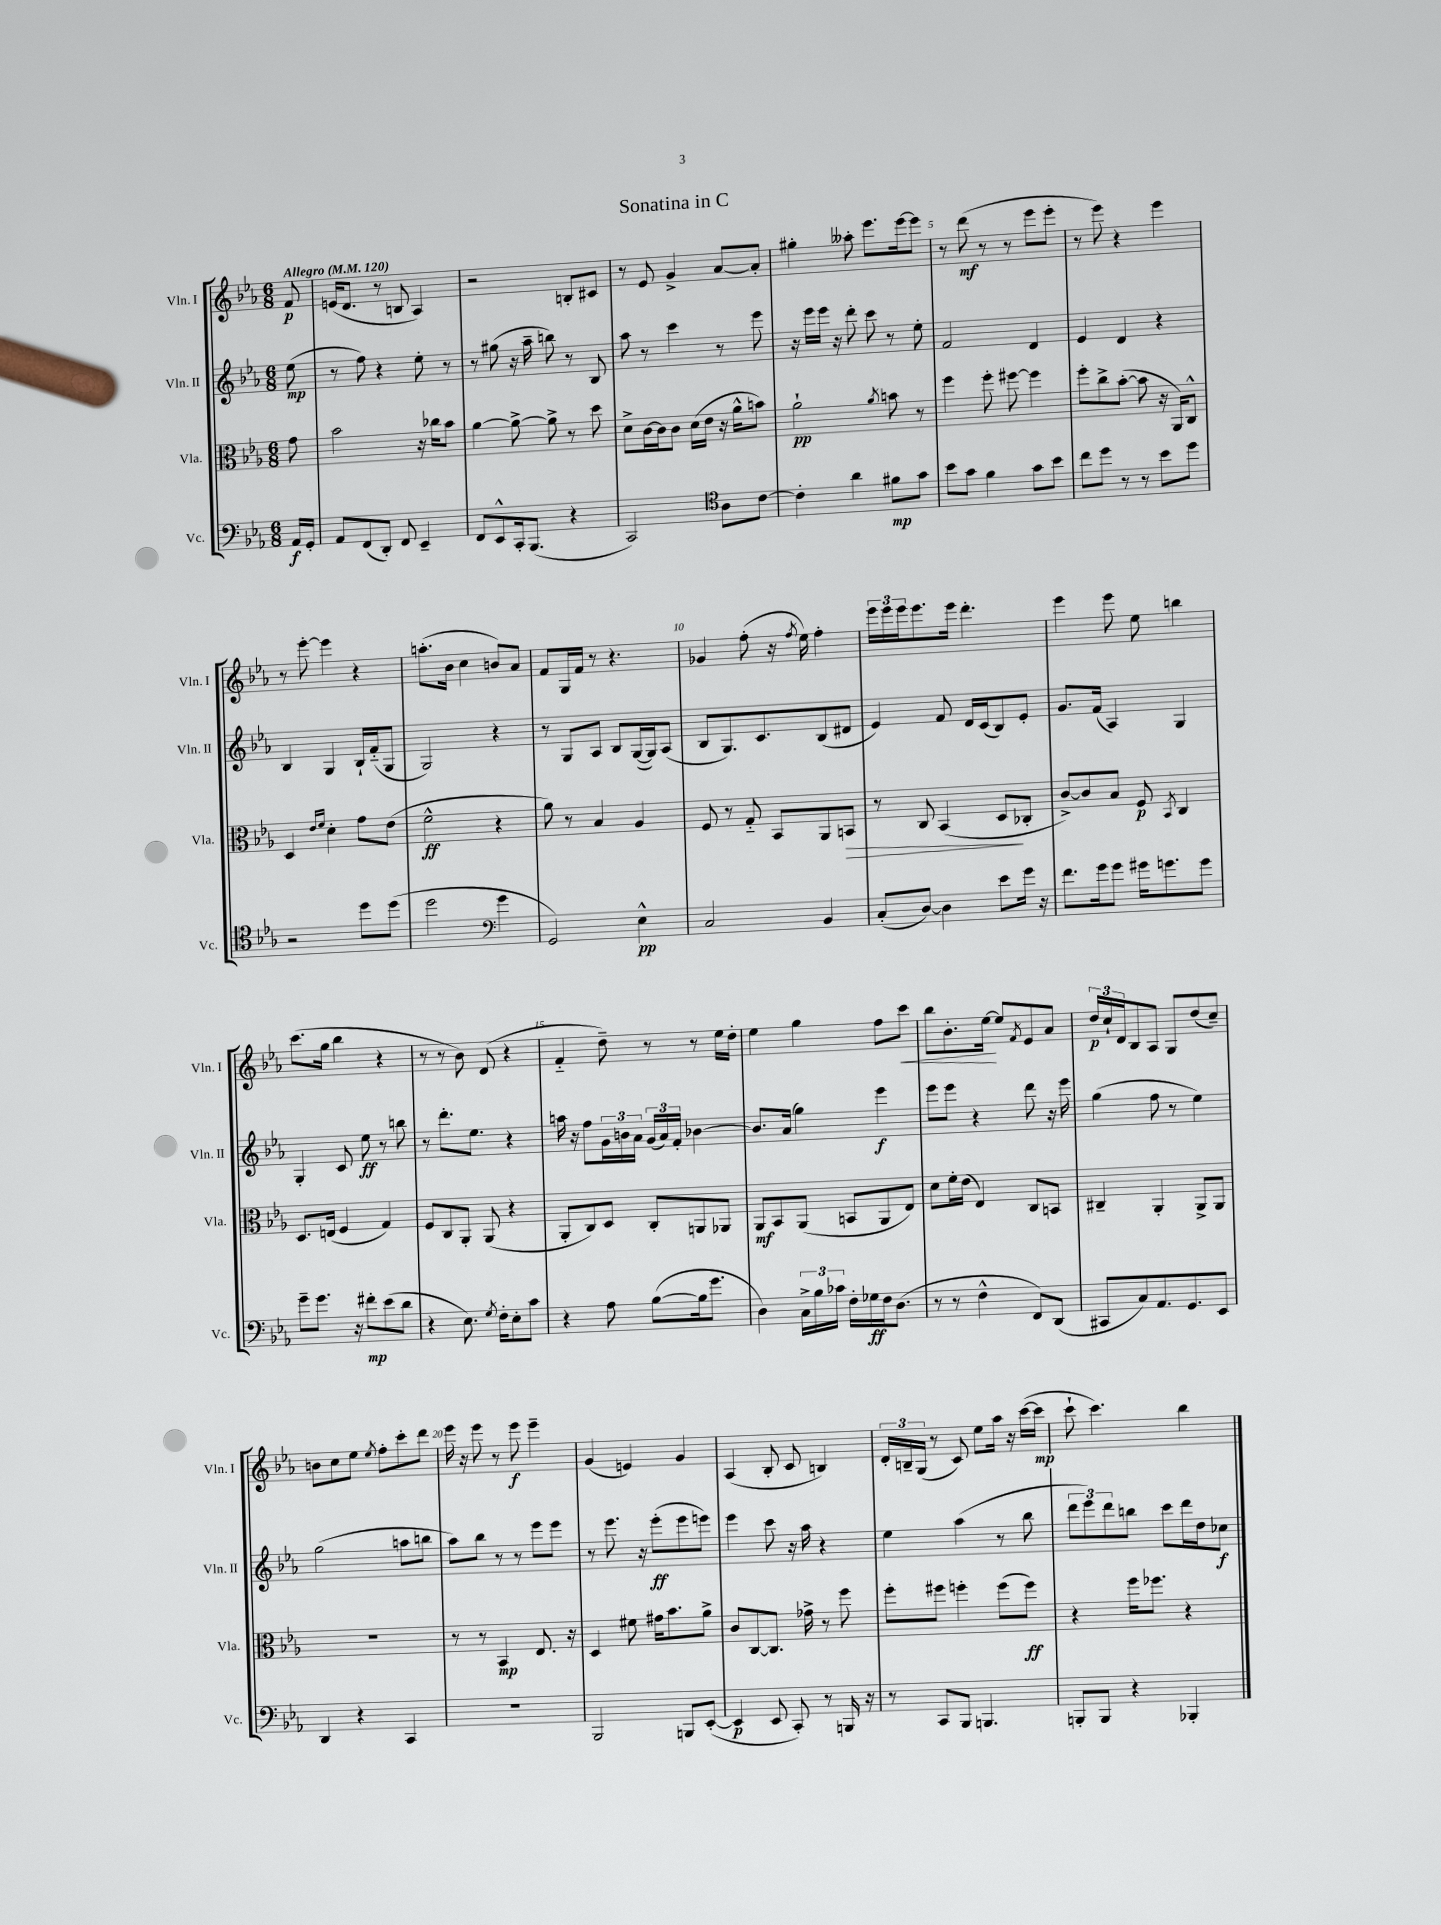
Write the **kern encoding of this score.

**kern	**dynam	**kern	**dynam	**kern	**dynam	**kern	**dynam
*part4	*part4	*part3	*part3	*part2	*part2	*part1	*part1
*staff4	*staff4	*staff3	*staff3	*staff2	*staff2	*staff1	*staff1
*I"Vc.	*	*I"Vla.	*	*I"Vln. II	*	*I"Vln. I	*
*I'Vc.	*	*I'Vla.	*	*I'Vln. II	*	*I'Vln. I	*
*clefF4	*	*clefC3	*	*clefG2	*	*clefG2	*
*k[b-e-a-]	*	*k[b-e-a-]	*	*k[b-e-a-]	*	*k[b-e-a-]	*
*M6/8	*	*M6/8	*	*M6/8	*	*M6/8	*
*MM120	*	*MM120	*	*MM120	*	*MM120	*
=	=	=	=	=	=	=	=
!	!	!	!	!	!	!LO:TX:a:B:t=Allegro	!
16AA-/LL	f	8g\	.	(8ee-\	mp	8f/	p
16GG'/JJ	.	.	.	.	.	.	.
=1	=1	=1	=1	=1	=1	=1	=1
8AA-/L	.	2b-\	.	8r	.	(16en/KL	.
.	.	.	.	.	.	8.d/J	.
(8FF/	.	.	.	8ff\)	.	.	.
8DD'/J)	.	.	.	4r	.	8r	.
8FF/	.	.	.	.	.	8Bn/	.
4EE-~/	.	16r	.	8ee-'\	.	4A-/)	.
.	.	16cc-X\KL	.	.	.	.	.
.	.	8b-\J	.	8r	.	.	.
=2	=2	=2	=2	=2	=2	=2	=2
8FF/L	.	[4a-\	.	8r	.	2r	.
8EE-^^/	.	.	.	(8gg#X\	.	.	.
16CC'/k	.	8a-^\_	.	16r	.	.	.
(8.BBB-/J	.	.	.	16aa-~\	.	.	.
.	.	8a-^\]	.	8bbn\)	.	.	.
4r	.	8r	.	8r	.	8Bn'/L	.
.	.	8dd\	.	8B-/	.	8c#X/J	.
=3	=3	=3	=3	=3	=3	=3	=3
2CC/)	.	8d^\L	.	8aa-\	.	8r	.
.	.	[16c\L	.	8r	.	8e-/	.
.	.	16c\J]	.	.	.	.	.
.	.	8c\J	.	4ccc\	.	4g^/	.
.	.	(16d\LL	.	.	.	.	.
.	.	16e-\JJ	.	.	.	.	.
*clefC4	*	*	*	*	*	*	*
8A-\L	.	16r	.	8r	.	[8a-/L	.
.	.	16a-^^\KL	.	.	.	.	.
[8c\J	.	8bn\J)	.	8eee-\	.	8a-'/J]	.
=4	=4	=4	=4	=4	=4	=4	=4
4c'\]	.	2a-`\	pp	16r	.	4gg#X'\	.
.	.	.	.	16eee-\LL	.	.	.
.	.	.	.	16eee-\JJ	.	.	.
.	.	.	.	16r	.	.	.
4a-\	.	.	.	8ddd'\	.	8aa--X'\	.
.	.	.	.	8ccc\	.	8.eee-\L	.
.	.	8qa-/	.	.	.	.	.
8f#X\L	mp	8bn\	.	8r	.	.	.
.	.	.	.	.	.	[16eee-\k	.
8g\J	.	8r	.	8ee-'\	.	8eee-\J]	.
=5	=5	=5	=5	=5	=5	=5	=5
8b-\L	.	4ff\	.	2f/	.	8r	.
8g\J	.	.	.	.	.	(8ddd\	mf
4f\	.	8ff'\	.	.	.	8r	.
.	.	[8ff#X\	.	.	.	8r	.
8g\L	.	4ff#\]	.	4d/	.	8eee-\L	.
8b-\J	.	.	.	.	.	8eee-'\J	.
=6	=6	=6	=6	=6	=6	=6	=6
8cc\L	.	8ff'\L	.	4e-/	.	8r	.
8dd\J	.	8cc^\	.	.	.	8eee-\)	.
8r	.	([8b-'\J	.	4d/	.	4r	.
8r	.	8b-\]	.	.	.	.	.
8b-\L	.	16r	.	4r	.	4eee-\	.
.	.	16AA-/KL)	.	.	.	.	.
8dd\J	.	8C^^/J	.	.	.	.	.
!!LO:LB:g=z
=7	=7	=7	=7	=7	=7	=7	=7
2r	.	4D/	.	4B-/	.	8r	.
.	.	.	.	.	.	[8eee-'\	.
.	.	16qqe-/LL	.	.	.	.	.
.	.	16qqf/JJ	.	.	.	.	.
.	.	4d'\	.	4G/	.	4eee-\]	.
8dd\L	.	8g\L	.	16B-`/LL	.	4r	.
.	.	.	.	(16f/J	.	.	.
(8dd\J	.	(8e-\J	.	8G/J	.	.	.
=8	=8	=8	=8	=8	=8	=8	=8
2dd\	.	2f^^\	ff	2G/)	.	(8.aan'\L	.
.	.	.	.	.	.	16b-\Jk	.
.	.	.	.	.	.	4cc\	.
*clefF4	*	*	*	*	*	*	*
4g\	.	4r	.	4r	.	8bn/L)	.
.	.	.	.	.	.	8a-/J	.
=9	=9	=9	=9	=9	=9	=9	=9
2GG/)	.	8a-\)	.	8r	.	8f/L	.
.	.	8r	.	8G/L	.	16G/L	.
.	.	.	.	.	.	16f/JJ	.
.	.	4B-/	.	8A-/J	.	8r	.
.	.	.	.	8B-/L	.	4.r	.
4E-^^\	pp	4A-/	.	([16G/L	.	.	.
.	.	.	.	16G/J])	.	.	.
.	.	.	.	(8A-/J	.	.	.
=10	=10	=10	=10	=10	=10	=10	=10
2C/	.	8F/	.	8B-/L	.	4g-X/	.
.	.	8r	.	8.G/)	.	.	.
.	.	8G/	.	.	.	(8ff'\	.
.	.	.	.	8.c/	.	.	.
.	.	8BB-/L	.	.	.	16r	.
.	.	.	.	.	.	8qff/	.
.	.	.	.	.	.	16ee-\)	.
4BB-/	.	8AA-/	.	(8B-/	.	4ff'\	.
!	!	!	!LO:HP:b	!	!	!	!
.	.	8BBn/J	>	8d#X/J	.	.	.
=11	=11	=11	=11	=11	=11	=11	=11
(8C'/L	.	8r	.	4e-/)	.	24eee-\LL	.
.	.	.	.	.	.	24eee-\	.
.	.	.	.	.	.	24eee-\J	.
[8D/J)	.	8C/	.	.	.	8.eee-\	.
4D\]	.	(4BB-/	.	8f/	.	.	.
.	.	.	.	.	.	16eee-\Jk	.
.	.	.	.	16d/LL	.	4.ddd'\	.
.	.	.	.	(16c/J	.	.	.
8e-\L	.	8D/L	.	8B-/)	.	.	.
16g\Jk	.	8C-X'/J	]	8e-'/J	.	.	.
16r	.	.	.	.	.	.	.
=12	=12	=12	=12	=12	=12	=12	=12
8.f\L	.	[8c^/L)	.	8.g/L	.	4eee-\	.
.	.	8c/]	.	.	.	.	.
16g\k	.	.	.	(16f/Jk	.	.	.
8g\J	.	8B-/J	.	4A-/)	.	8eee-\	.
16g#X\KL	.	8F/	p	.	.	8ee-\	.
8.gn\	.	.	.	.	.	.	.
.	.	8qBB-/	.	.	.	.	.
.	.	4C/	.	4G/	.	4bbn\	.
8g\J	.	.	.	.	.	.	.
!!LO:LB:g=z
=13	=13	=13	=13	=13	=13	=13	=13
8g~\L	.	8.D/L	.	4G'/	.	(8.ccc\L	.
8.g\J	.	.	.	.	.	.	.
.	.	(16En/Jk	.	.	.	16gg\Jk	.
.	.	4F/	.	8c/	.	4bb-\	.
16r	.	.	.	.	.	.	.
8f#X'\L	mp	.	.	8ee-\	ff	.	.
(8e-\	.	4G/)	.	8r	.	4r	.
8d\J	.	.	.	8bbn\	.	.	.
=14	=14	=14	=14	=14	=14	=14	=14
4r	.	8F/L	.	8r	.	8r	.
.	.	8C/	.	8.ddd'\L	.	8r	.
8.E-\)	.	8AA-'/J	.	.	.	8b-\)	.
.	.	.	.	8.ee-\J	.	.	.
.	.	(8AA-/	.	.	.	(8d/	.
8qG/	.	.	.	.	.	.	.
16F'\KL	.	.	.	.	.	.	.
8E-'\	.	4r	.	4r	.	4r	.
8c\J	.	.	.	.	.	.	.
=15	=15	=15	=15	=15	=15	=15	=15
4r	.	8AA-'/L	.	16aan\	.	4f/	.
.	.	.	.	16r	.	.	.
.	.	8C/)	.	8ff\L	.	.	.
8A-\	.	8D/J	.	24g\L	.	8dd~\)	.
.	.	.	.	24bn\	.	.	.
.	.	.	.	24a-\JJ	.	.	.
([8B-\L	.	8C'/L	.	(24g/LL	.	8r	.
.	.	.	.	24a-/)	.	.	.
.	.	.	.	24f'/JJ	.	.	.
16B-\k]	.	8AAn/	.	[4b-X\	.	8r	.
8.g\J	.	.	.	.	.	.	.
.	.	8AA-X/J	.	.	.	16ee-\LL	.
.	.	.	.	.	.	16dd'\JJ	.
=16	=16	=16	=16	=16	=16	=16	=16
4D\)	.	8AA-/L	mf	8.b-/L]	.	4ee-\	.
.	.	8BB-/	.	.	.	.	.
.	.	.	.	(16a-/Jk	.	.	.
24C^\LL	.	(8AA-/J	.	4gg\)	.	4gg\	.
24B-\	.	.	.	.	.	.	.
24c-X\JJ	.	.	.	.	.	.	.
16F'\LL	.	8BBn/L	.	.	.	.	.
16G-X\	ff	.	.	.	.	.	.
16F\J	.	8AA-/	.	4eee-\	f	8ff\L	.
(8.D\J	.	.	.	.	.	.	.
!	!	!	!	!	!	!	!LO:HP:b
.	.	8E-/J)	.	.	.	8ccc\J	<
=17	=17	=17	=17	=17	=17	=17	=17
8r	.	8d\L	.	8eee-\L	.	8bb-\L	.
8r	.	16f'\L	.	8eee-\J	.	8.b-'\	.
.	.	(16e-\JJ	.	.	.	.	.
4F^^\	.	4E-/)	.	4r	.	.	.
.	.	.	.	.	.	[16ee-\Jk	.
.	.	.	.	.	.	8ee-/L]	[
.	.	.	.	.	.	8qf/	.
8FF/L)	.	8C/L	.	8ddd\	.	8e-/	.
(8DD/J	.	8BBn/J	.	16r	.	8a-/J	.
.	.	.	.	16eee-\	.	.	.
=18	=18	=18	=18	=18	=18	=18	=18
8CC#X/L	.	4C#X~/	.	(4gg\	.	24dd/LL	p
.	.	.	.	.	.	24cc`/	.
.	.	.	.	.	.	24d/J	.
8C/)	.	.	.	.	.	8B-/	.
8.AA-/	.	4AA-'/	.	8ff\	.	8A-/J	.
.	.	.	.	8r	.	8G/L	.
8.GG/	.	.	.	.	.	.	.
.	.	8AA-^/L	.	4ee-\)	.	(8dd/	.
8EE-/J	.	8AA-/J	.	.	.	8cc~/J)	.
!!LO:LB:g=z
=19	=19	=19	=19	=19	=19	=19	=19
4DD/	.	2.r	.	(2gg\	.	8bn\L	.
.	.	.	.	.	.	8cc\	.
4r	.	.	.	.	.	8ee-\J	.
.	.	.	.	.	.	8qee-/	.
.	.	.	.	.	.	8ff'\L	.
4CC/	.	.	.	8aan\L	.	8ccc'\	.
.	.	.	.	8bbn\J	.	8ddd\J	.
=20	=20	=20	=20	=20	=20	=20	=20
2.r	.	8r	.	8aa-\L)	.	16eee-\	.
.	.	.	.	.	.	16r	.
.	.	8r	.	8bb-\J	.	8eee-\	.
.	.	4BB-/	mp	8r	.	8r	.
.	.	.	.	8r	.	8eee-\	f
.	.	8.E-/	.	8eee-\L	.	4eee-~\	.
.	.	.	.	8eee-\J	.	.	.
.	.	16r	.	.	.	.	.
=21	=21	=21	=21	=21	=21	=21	=21
2BBB-/	.	4D/	.	8r	.	(4g/	.
.	.	.	.	8.eee-\	.	.	.
.	.	8f#X\	.	.	.	4en/)	.
.	.	.	.	16r	.	.	.
.	.	16g#X\KL	.	(8eee-'\L	ff	.	.
.	.	8.b-\	.	.	.	.	.
8BBBn/L	.	.	.	8eee-\	.	4g/	.
([8EE-'/J	.	8a-^\J	.	8eeen\J)	.	.	.
=22	=22	=22	=22	=22	=22	=22	=22
4EE-/]	p	8c/L	.	4eee-\	.	(4A-/	.
.	.	[8C/	.	.	.	.	.
8EE-/	.	8.C/J]	.	8ccc\	.	8B-'/	.
8CC'/)	.	.	.	16r	.	8c/	.
.	.	16g-X^\	.	16aa-\	.	.	.
8r	.	8r	.	4r	.	4Bn/)	.
16BBBn/	.	8ff\	.	.	.	.	.
16r	.	.	.	.	.	.	.
=23	=23	=23	=23	=23	=23	=23	=23
8r	.	8ff'\L	.	4ee-\	.	24d'/LL	.
.	.	.	.	.	.	24Bn~/	.
.	.	.	.	.	.	(24G/JJ	.
8CC/L	.	8ff#X\J	.	.	.	8r	.
8BBB-/J	.	4ffn'\	.	(4aa-\	.	8c/)	.
4.BBBn/	.	.	.	.	.	8ee-\L	.
.	.	(8ff\L	.	8r	.	16aa-\Jk	.
.	.	.	.	.	.	16r	.
.	.	8ff\J)	ff	8bb-\	.	([16ccc\LL	.
.	.	.	.	.	.	16ccc\JJ]	mp
=24	=24	=24	=24	=24	=24	=24	=24
8BBBn'/L	.	4r	.	12ddd\L	.	8ccc`\	.
.	.	.	.	12eee-\)	.	.	.
8BBB/J	.	.	.	.	.	4.ccc\)	.
.	.	.	.	12ddd\	.	.	.
4r	.	16ff\KL	.	8bbn\J	.	.	.
.	.	8.ff-X\J	.	.	.	.	.
.	.	.	.	8ccc\L	.	.	.
4BBB-X'/	.	4r	.	16ddd\L	.	4bb-\	.
.	.	.	.	16dd\J	.	.	.
.	.	.	.	8cc-X\J	f	.	.
==	==	==	==	==	==	==	==
*-	*-	*-	*-	*-	*-	*-	*-
